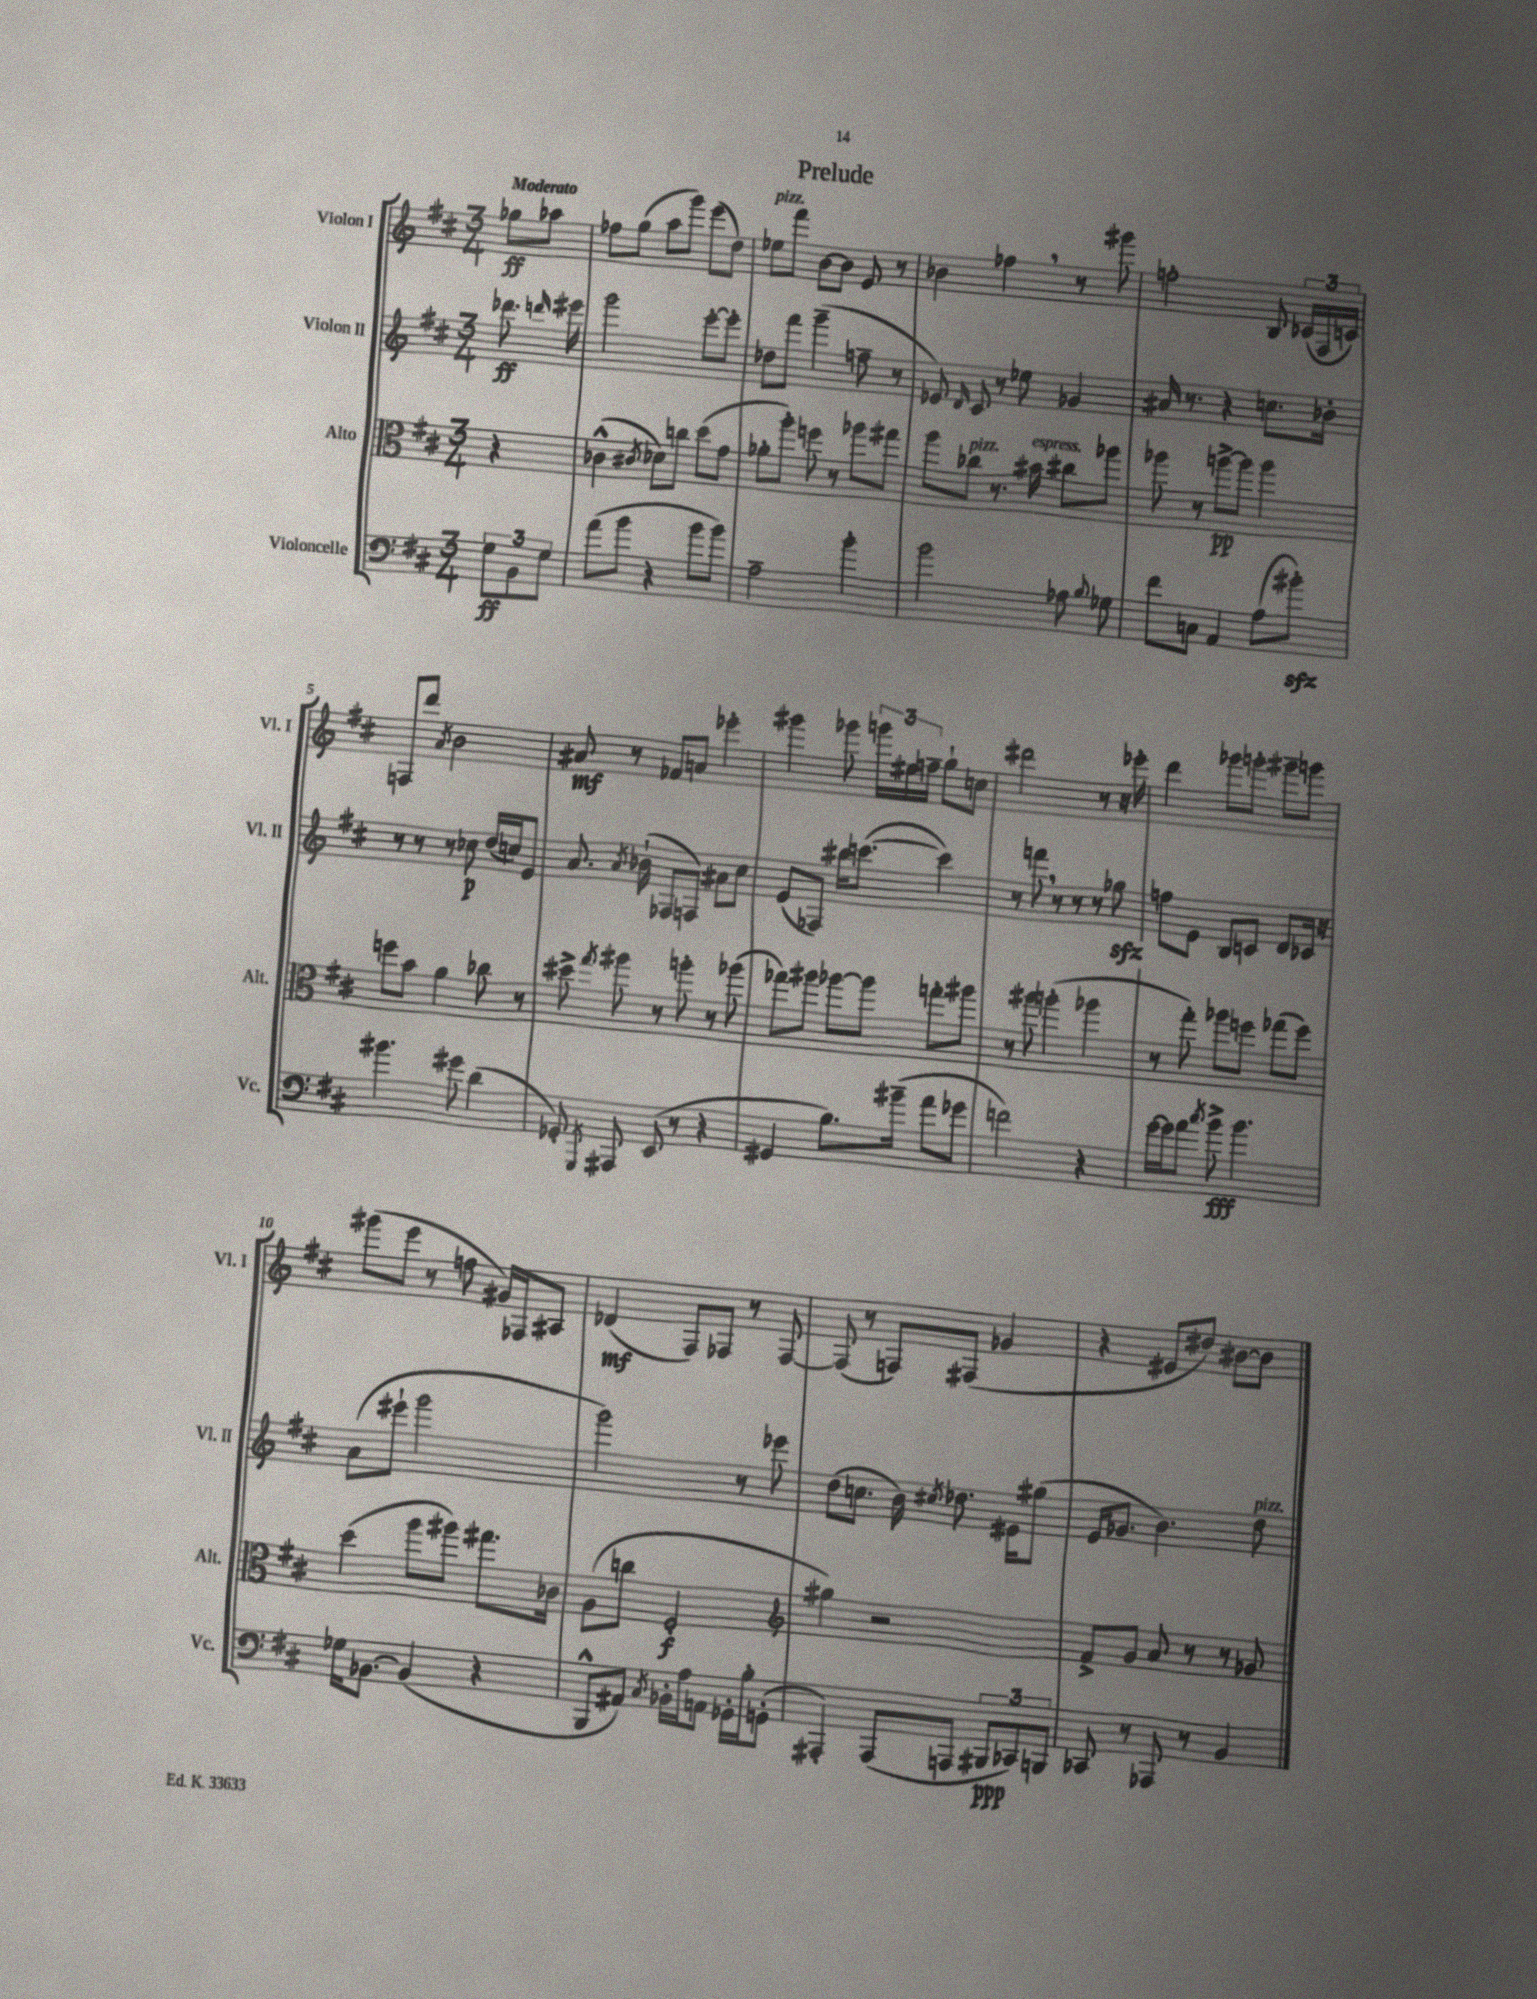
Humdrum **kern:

**kern	**dynam	**kern	**dynam	**kern	**dynam	**kern	**dynam
*part4	*part4	*part3	*part3	*part2	*part2	*part1	*part1
*staff4	*staff4	*staff3	*staff3	*staff2	*staff2	*staff1	*staff1
*I"Violoncelle	*	*I"Alto	*	*I"Violon II	*	*I"Violon I	*
*I'Vc.	*	*I'Alt.	*	*I'Vl. II	*	*I'Vl. I	*
*clefF4	*	*clefC3	*	*clefG2	*	*clefG2	*
*k[f#c#]	*	*k[f#c#]	*	*k[f#c#]	*	*k[f#c#]	*
*M3/4	*	*M3/4	*	*M3/4	*	*M3/4	*
=	=	=	=	=	=	=	=
!	!	!	!	!	!	!LO:TX:a:B:t=Moderato	!
12G\L	ff	4r	.	8.ddd-X\	ff	8gg-X\L	ff
12BB\	.	.	.	.	.	.	.
.	.	.	.	.	.	8aa-X\J	.
12G\J	.	.	.	.	.	.	.
.	.	.	.	16qqdddn/	.	.	.
.	.	.	.	16eee#X\	.	.	.
=1	=1	=1	=1	=1	=1	=1	=1
(8a\L	.	(4c-X^^\	.	2ggg\	.	8ff-X\L	.
8b\J	.	.	.	.	.	(8gg\J	.
.	.	8qc#X/	.	.	.	.	.
4r	.	8d-X\L)	.	.	.	8aa\L	.
.	.	8ccn\J	.	.	.	8ggg\J)	.
8b\L	.	(8dd\L	.	[8eee'\L	.	(8eee\L	.
8b\J)	.	8g\J	.	8eee'\J]	.	8dd\J)	.
=2	=2	=2	=2	=2	=2	=2	=2
!	!	!	!	!	!	!LO:TX:a:i:t=pizz.	!
2A~\	.	8a-X'\L	.	8dd-X\L	.	8ee-X\L	.
.	.	8aa'\J)	.	8fff#\J	.	8fff#\J	.
.	.	8ffn\	.	(4ggg~\	.	[8b\L	.
.	.	8r	.	.	.	8b\J]	.
4b'\	.	8aa-X\L	.	8ffn~\	.	8e/	.
.	.	8gg#X\J	.	8r	.	8r	.
=3	=3	=3	=3	=3	=3	=3	=3
2b\	.	8aa\L	.	8e-X/)	.	4b-X\	.
.	.	.	.	16qqd/	.	.	.
!	!	!LO:TX:a:i:t=pizz.	!	!	!	!	!
.	.	8cc-X\J	.	8c#/	.	.	.
.	.	8.r	.	8r	.	4ff-X,\	.
.	.	.	.	8ee-X\	.	.	.
!	!	!LO:TX:a:i:t=espress.	!	!	!	!	!
.	.	16b#X\	.	.	.	.	.
8A-X\	.	8cc#X\L	.	4g-X/	.	8r	.
8qqB/	.	.	.	.	.	.	.
8G-X\	.	8aa-X\J	.	.	.	8ggg#X\	.
=4	=4	=4	=4	=4	=4	=4	=4
8f#\L	.	8aa-X\	.	16a#X/	.	2ffn'\	.
.	.	.	.	8.r	.	.	.
8Cn\J	.	8r	.	.	.	.	.
4AA/	.	[8aan^\L	pp	4r	.	.	.
.	.	8aa\J]	.	.	.	.	.
(8A\L	.	4aa\	.	8.ccn\L	.	8B/	.
8b#Xzz'\J)	.	.	.	.	.	(24c-X/LL	.
.	.	.	.	.	.	24F#/	.
.	.	.	.	16b-X'\Jk	.	.	.
.	.	.	.	.	.	24cn/JJ)	.
!!LO:LB:g=z
=5	=5	=5	=5	=5	=5	=5	=5
4.b#X\	.	8ffn\L	.	8r	.	8Fn/L	.
.	.	8b\J	.	8r	.	8ddd/J	.
.	.	.	.	.	.	8qa/	.
.	.	4a\	.	8r	.	2b\	.
8g#X\	.	.	.	8cc-X\	p	.	.
(4d\	.	8cc-X\	.	(16dd/LL	.	.	.
.	.	.	.	16ccn/J)	.	.	.
.	.	8r	.	8e/J	.	.	.
=6	=6	=6	=6	=6	=6	=6	=6
8GG-X'/)	.	8dd#X^\	.	8.a/	.	8a#X/	mf
8qGGG/	.	8qgg/	.	.	.	.	.
8AAA#X/	.	8aa#X\	.	.	.	8r	.
.	.	.	.	8qa/	.	.	.
.	.	.	.	(16b-X`\	.	.	.
(8EE/	.	8r	.	8F-X/L	.	8f-X/L	.
8r	.	8aan'\	.	8Fn/J)	.	8an/J	.
4r	.	8r	.	8a#X\L	.	4eee-X'\	.
.	.	(8aa-X\	.	8cc#\J	.	.	.
=7	=7	=7	=7	=7	=7	=7	=7
4GG#X/	.	8gg-X\L)	.	(8e/L	.	4ggg#X\	.
.	.	8aa#X\J	.	8F-X/J)	.	.	.
8.B\L)	.	[8aa-X\L	.	16bb#X\KL	.	8ggg-X\	.
.	.	.	.	([8.cccn\J	.	.	.
.	.	8aa-\J]	.	.	.	24gggn\LL	.
.	.	.	.	.	.	24ee#X\	.
(16b#X~\Jk	.	.	.	.	.	.	.
.	.	.	.	.	.	24ffn~\JJ	.
8a\L	.	8ggn'\L	.	4ccc\])	.	8gg`\L	.
8g-X\J	.	8aa#X\J	.	.	.	8ccn\J	.
=8	=8	=8	=8	=8	=8	=8	=8
2fn\)	.	8r	.	8r	.	2ddd#X\	.
.	.	8aa#X\	.	8fffn,\	.	.	.
.	.	(4aan'\	.	8r	.	.	.
.	.	.	.	8r	.	.	.
4r	.	4aa-X\	.	8r	.	8r	.
.	.	.	.	8gg-Xzz\	.	16r	.
.	.	.	.	.	.	16eee-X'\	.
=9	=9	=9	=9	=9	=9	=9	=9
[16g\LL	.	8r	.	8ffn\L	.	4ddd\	.
16g\J]	.	.	.	.	.	.	.
8a\J	.	8gg'\)	.	8e\J	.	.	.
8qcc#/	.	.	.	.	.	.	.
8b^\	fff	8aa-X\L	.	8B/L	.	8ggg-X\L	.
4.b\	.	8ffn\J	.	8cn/J	.	8gggn'\J	.
.	.	(8gg-X\L	.	8d/L	.	8ggg#X~\L	.
.	.	8ff\J)	.	16c-X/Jk	.	8gggn\J	.
.	.	.	.	16r	.	.	.
!!LO:LB:g=z
=10	=10	=10	=10	=10	=10	=10	=10
16G-X\KL	.	(4dd\	.	(8a\L	.	(8ggg#X\L	.
[8.BB-X\J	.	.	.	.	.	.	.
.	.	.	.	8eee#X`\J	.	8eee\J	.
(4BB-/]	.	8aa\L	.	2ggg\	.	8r	.
.	.	8aa#X\J)	.	.	.	8ffn\	.
4r	.	8.gg#X\L	.	.	.	16g#X/LL)	.
.	.	.	.	.	.	16F-X/J	.
.	.	.	.	.	.	8A#X/J	.
.	.	16c-X\Jk	.	.	.	.	.
=11	=11	=11	=11	=11	=11	=11	=11
8BBB^^/L	.	(8A\L	.	2ggg\)	.	(4d-X/	mf
8AA#X/J)	.	8ccn\J	.	.	.	.	.
8qC#/	.	.	.	.	.	.	.
16BB-X'\LL	.	2F#'/	f	.	.	8F#/L)	.
16A\J	.	.	.	.	.	.	.
8AAn\J	.	.	.	.	.	8F-X/J	.
16GG-X'\LL	.	.	.	8r	.	8r	.
16B'\J	.	.	.	.	.	.	.
(8GGn'\J	.	.	.	8eee-X\	.	[8F-/	.
=12	=12	=12	=12	=12	=12	=12	=12
*	*	*clefG2	*	*	*	*	*
4AAA#X'/)	.	4gg#X\)	.	(8dd\L	.	(8F-/]	.
.	.	.	.	8.ccn\J	.	8r	.
(8AAA#/L	.	2r	.	.	.	8Fn/L)	.
.	.	.	.	16b\)	.	.	.
.	.	.	.	8qcc#X/	.	.	.
8AAAn/J	.	.	.	8.dd-X\	.	(8F#X/J	.
12BBB#X/L	ppp	.	.	.	.	4g-X/	.
.	.	.	.	16e#X\KL	.	.	.
12CC-X/)	.	.	.	.	.	.	.
.	.	.	.	(8gg#X\J	.	.	.
12BBBn/J	.	.	.	.	.	.	.
=13	=13	=13	=13	=13	=13	=13	=13
8CC-X/	.	8f#^/L	.	16e/KL	.	4r	.
.	.	.	.	8.g-X/J	.	.	.
8r	.	8g/J	.	.	.	.	.
8AAA-X/	.	8a/	.	4.b\)	.	8e#X/L	.
8r	.	8r	.	.	.	8dd#X/J)	.
4BB/	.	8r	.	.	.	[8b#X\L	.
!	!	!	!	!LO:TX:a:i:t=pizz.	!	!	!
.	.	8g-X/	.	8dd\	.	8b#\J]	.
==	==	==	==	==	==	==	==
*-	*-	*-	*-	*-	*-	*-	*-
